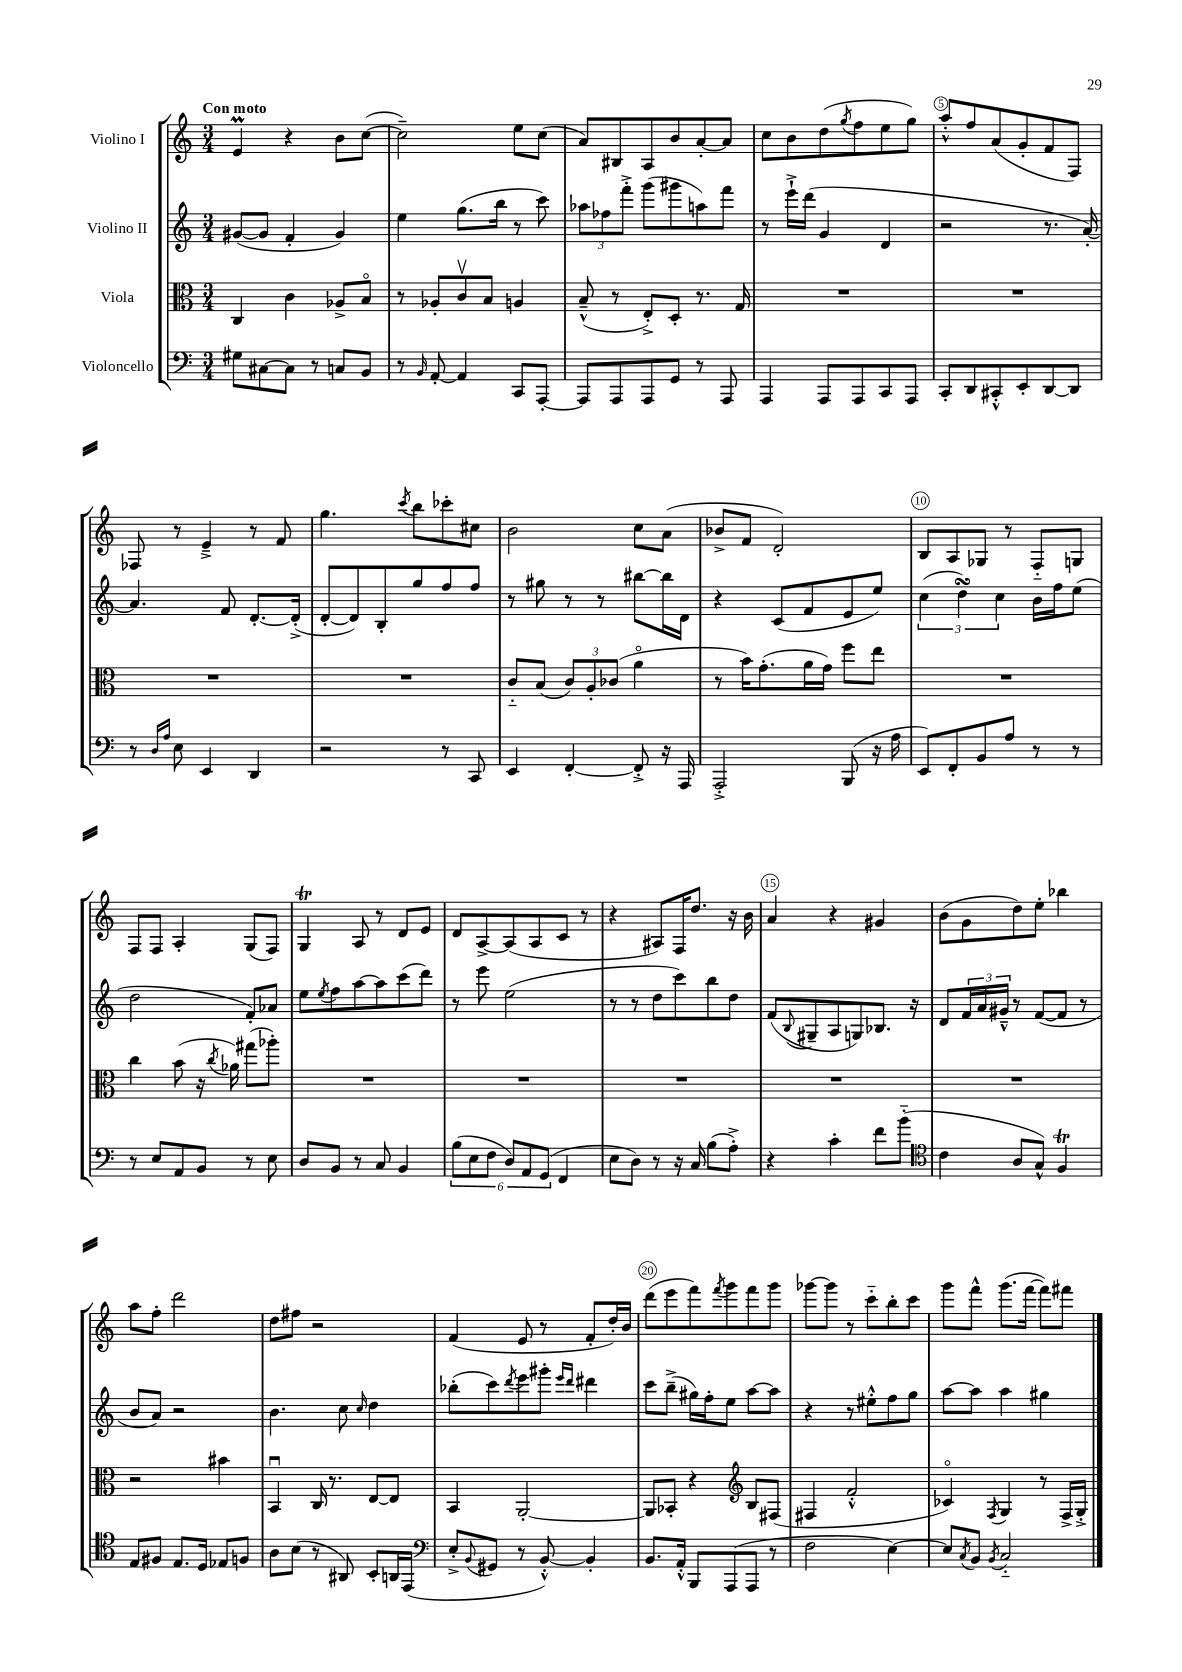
<<
\new StaffGroup <<
\new Staff = "s0" \with { instrumentName = "Violino I" } {
    \clef treble \key c \major \numericTimeSignature \time 3/4 \tempo "Con moto"
    e'4\prall r4 b'8 c''8~( |
    c''2--) e''8 c''8( |
    a'8) bis8 a8 b'8 a'8~-. a'8 |
    c''8 b'8 d''8( \acciaccatura { g''8 } f''8 e''8 g''8) |
    a''8-.-^ f''8 a'8( g'8-. f'8 f8) |
    fes8 r8 e'4---> r8 f'8 |
    g''4. \acciaccatura { c'''8 } b''8 ces'''8-. cis''8 |
    b'2 c''8 a'8( |
    bes'8-> f'8 d'2-.) |
    b8 a8 ges8 r8 f8-_ g8 |
    f8 f8 a4-. g8( f8) |
    g4\trill a8 r8 d'8 e'8 |
    d'8 a8~-> a8( a8 c'8 r8 |
    r4 ais8) f16 d''8. r16 b'16 |
    a'4 r4 gis'4 |
    b'8( g'8 d''8) e''8-. bes''4 |
    a''8 f''8-. d'''2 |
    d''8 fis''8 r2 |
    f'4( e'8 r8 f'8-. d''16-.) b'16 |
    d'''8( e'''8 f'''8) \acciaccatura { f'''8 } g'''8 f'''8 g'''8 |
    ges'''8~ ges'''8 r8 c'''8-_ b''8-. c'''8 |
    g'''8 f'''8-^ g'''8.( f'''16~ f'''8) fis'''8 \bar "|." |
}
\new Staff = "s1" \with { instrumentName = "Violino II" } {
    \clef treble \key c \major \numericTimeSignature \time 3/4
    gis'8~( gis'8 f'4-. gis'4) |
    e''4 g''8.( b''16 r8 c'''8) |
    \tuplet 3/2 { aes''8 fes''8 f'''8-.-> } g'''8( gis'''8 a''8) f'''8 |
    r8 e'''16-!-> d'''16( g'4 d'4 |
    r2 r8. a'16~-.) |
    a'4. f'8 d'8.~-. d'16-.->( |
    d'8~-. d'8) b8-. g''8 f''8 f''8 |
    r8 gis''8 r8 r8 bis''8~ bis''16 d'16 |
    r4 c'8( f'8 e'8 e''8) |
    \tuplet 3/2 { c''4( d''4\turn) c''4 } b'16 f''16 e''8( |
    d''2 f'8-.) aes'8 |
    e''8 \acciaccatura { e''8 } f''8 a''8~ a''8 c'''8( d'''8) |
    r8 e'''8 e''2( |
    r8 r8 d''8 c'''8) b''8 d''8 |
    f'8( \appoggiatura { b8 } gis8-- a8 g8) bes8. r16 |
    d'8 \tuplet 3/2 { f'16 a'16 gis'16---^ } r8 f'8~( f'8 r8 |
    b'8 a'8) r2 |
    b'4. c''8 \grace { c''16 } d''4 |
    bes''8-.( c'''8) \acciaccatura { d'''8 } e'''8 gis'''8-. \grace { e'''16 d'''16 } dis'''4 |
    c'''8 b''8--->( gis''16) f''16-. e''8 a''8~ a''8 |
    r4 r8 eis''8-.-^ f''8 g''8 |
    a''8~ a''8 a''4 gis''4 \bar "|." |
}
\new Staff = "s2" \with { instrumentName = "Viola" } {
    \clef alto \key c \major \numericTimeSignature \time 3/4
    c4 c'4 aes8-> b8\flageolet |
    r8 aes8-. c'8\upbow b8 a4 |
    b8---^( r8 e8-.->) d8-. r8. g16 |
    R2. |
    R2. |
    R2. |
    R2. |
    c'8-_ b8( \tuplet 3/2 { c'8) a8-. ces'8( } a'4\flageolet |
    r8 b'16) g'8.-.( a'16 g'16) f''8 e''8 |
    R2. |
    c''4 b'8( r16 \acciaccatura { c''8 } aes'16) gis''8( aes''8-.) |
    R2. |
    R2. |
    R2. |
    R2. |
    R2. |
    r2 bis'4 |
    b,4\downbow c16 r8. e8~ e8 |
    b,4 a,2~-. |
    a,8 bes,8-. r4 \clef treble b8 fis8( |
    fis4 f'2-.-^ |
    ces'4\flageolet) \acciaccatura { f8 } g4 r8 f16-> g16-.-> \bar "|." |
}
\new Staff = "s3" \with { instrumentName = "Violoncello" } {
    \clef bass \key c \major \numericTimeSignature \time 3/4
    gis8 cis8~ cis8 r8 c8 b,8 |
    r8 \grace { b,16 } a,8~-. a,4 c,8 a,,8~-. |
    a,,8 a,,8 a,,8 g,8 r8 a,,8 |
    a,,4 a,,8 a,,8 c,8 a,,8 |
    c,8-. d,8 cis,8-.-^ e,8-. d,8~ d,8 |
    r8 \grace { d16 a16 } e8 e,4 d,4 |
    r2 r8 c,8 |
    e,4 f,4~-. f,8-.-> r16 a,,16 |
    a,,2-.-> b,,8( r16 a16 |
    e,8) f,8-. b,8 a8 r8 r8 |
    r8 e8 a,8 b,8 r8 e8 |
    d8 b,8 r8 c8 b,4 |
    \tuplet 6/4 { b8( e8 f8 d8) a,8 g,8( } f,4 |
    e8 d8) r8 r16 c16 b8( a8-.->) |
    r4 c'4-. f'8 b'8-_( |
    \clef tenor c'4 a8 g8-^) f4\trill |
    e8 fis8 e8. d16 ees8 f8 |
    a8 b8( r8 ais,8) b,8-. a,16 e,16( |
    \clef bass e8-.-> \appoggiatura { b,8 } gis,8 r8 b,8~-.-^) b,4-. |
    b,8. a,16-.-^ b,,8 a,,8( a,,8 r8 |
    f2 e4~) |
    e8 \acciaccatura { c8 } b,8 \acciaccatura { b,8 } c2-_ \bar "|." |
}
>>
>>
\layout { \context { \Score \override BarNumber.break-visibility = ##(#f #t #t) barNumberVisibility = #(every-nth-bar-number-visible 5) \override BarNumber.stencil = #(make-stencil-circler 0.1 0.3 ly:text-interface::print) } }
